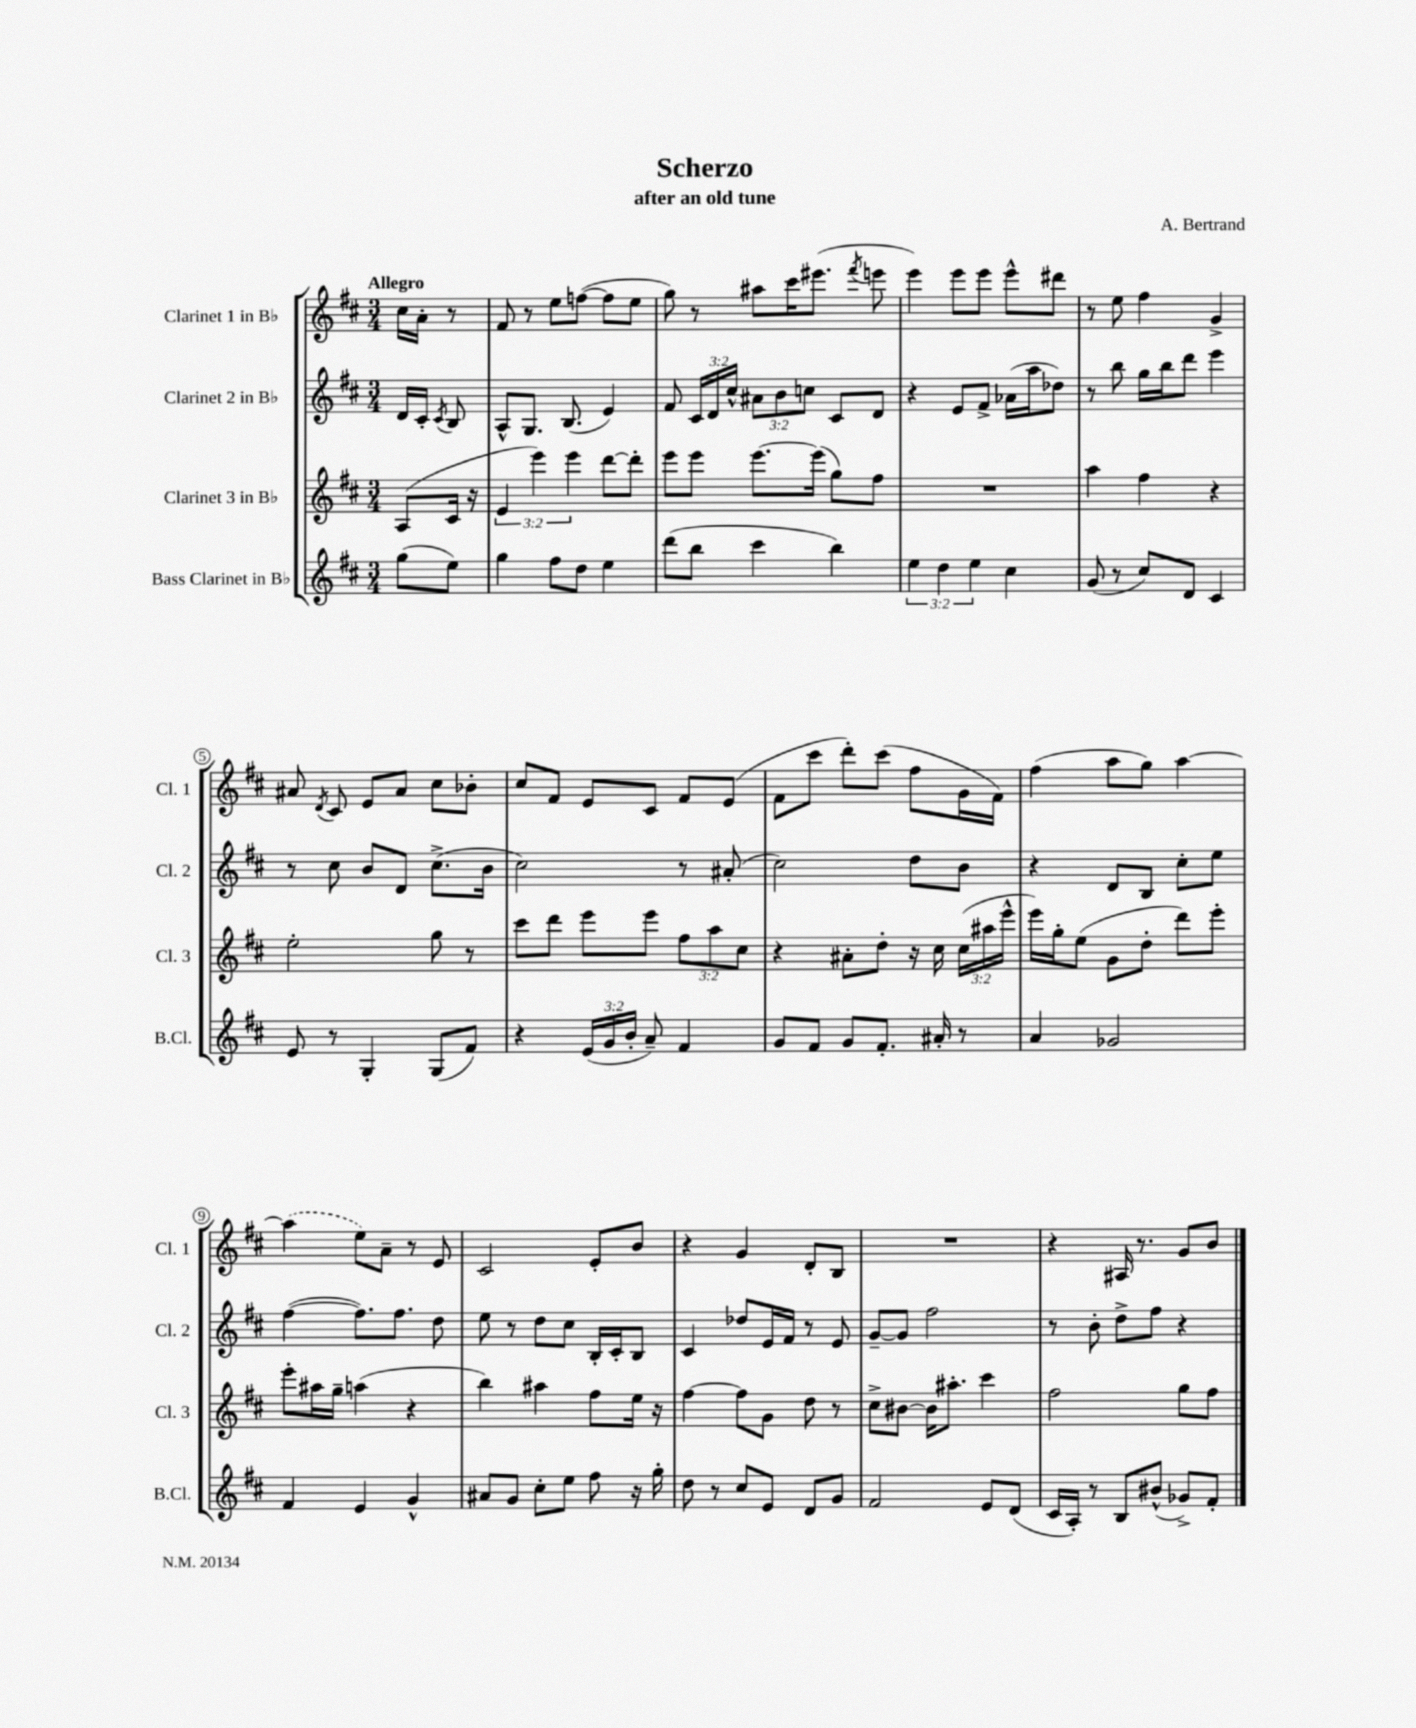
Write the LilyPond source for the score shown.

\header { title = "Scherzo" composer = "A. Bertrand" subtitle = "after an old tune" }
<<
\new StaffGroup <<
\new Staff = "s0" \with { instrumentName = "Clarinet 1 in Bb" shortInstrumentName = "Cl. 1" } {
    \clef treble \key d \major \numericTimeSignature \time 3/4 \partial 4 \tempo "Allegro"
    \autoBeamOff cis''16[ a'16]-. r8 |
    fis'8 r8 e''8[ f''8]~( f''8[ e''8] |
    g''8) r8 ais''8[ cis'''16 eis'''8.]( \acciaccatura { fis'''8 } e'''8 |
    e'''4) e'''8[ e'''8] e'''8[-^ dis'''8] |
    r8 e''8 fis''4 g'4-> |
    ais'8 \acciaccatura { d'8 } cis'8 e'8[ ais'8] cis''8[ bes'8]-. |
    cis''8[ fis'8] e'8[ cis'8] fis'8[ e'8]( |
    fis'8[ cis'''8] d'''8[-.) cis'''8]( fis''8[ g'16 fis'16]) |
    fis''4( a''8[ g''8]) a''4~ |
    \once \slurDashed a''4( e''8[) a'8]-- r8 e'8 |
    cis'2 e'8[-. b'8] |
    r4 g'4 d'8[-. b8] |
    R2. |
    r4 ais16 r8. g'8[ b'8] \bar "|." |
}
\new Staff = "s1" \with { instrumentName = "Clarinet 2 in Bb" shortInstrumentName = "Cl. 2" } {
    \clef treble \key d \major \numericTimeSignature \time 3/4 \override Staff.TupletNumber.text = #tuplet-number::calc-fraction-text \partial 4
    \autoBeamOff d'16[ cis'16]-. \acciaccatura { cis'8 } b8 |
    a8[-^ g8.] b8.( e'4) |
    fis'8 \tuplet 3/2 { cis'16[ d'16 cis''16]-^ } \tuplet 3/2 { ais'8[ b'8 c''8] } cis'8[ d'8] |
    r4 e'8[ fis'8]-> aes'16[( a''16 des''8]) |
    r8 b''8 g''16[ b''16 d'''8] e'''4 |
    r8 cis''8 b'8[ d'8] cis''8.[->( b'16] |
    cis''2) r8 ais'8-.( |
    cis''2) d''8[ b'8] |
    r4 d'8[ b8] cis''8[-. e''8] |
    fis''4~( fis''8.[) fis''8.] d''8 |
    e''8 r8 d''8[ cis''8] b16[-. cis'16-. b8] |
    cis'4 des''8[ e'16 fis'16] r8 e'8 |
    g'8[~-- g'8] fis''2 |
    r8 b'8-. d''8[-> fis''8] r4 \bar "|." |
}
\new Staff = "s2" \with { instrumentName = "Clarinet 3 in Bb" shortInstrumentName = "Cl. 3" } {
    \clef treble \key d \major \numericTimeSignature \time 3/4 \override Staff.TupletNumber.text = #tuplet-number::calc-fraction-text \partial 4
    \autoBeamOff a8[( cis'16] r16 |
    \tuplet 3/2 { e'4 e'''4) e'''4 } d'''8[~ d'''8]-. |
    e'''8[ e'''8] e'''8.[~ e'''16]( g''8[) fis''8] |
    R2. |
    a''4 fis''4 r4 |
    e''2-. g''8 r8 |
    cis'''8[ d'''8] e'''8[ e'''8] \tuplet 3/2 { fis''8[ a''8 cis''8] } |
    r4 ais'8[-. d''8]-. r16 cis''16 \tuplet 3/2 { cis''16[( ais''16 e'''16]-^ } |
    e'''16[) g''16-. e''8]( g'8[ d''8]-. d'''8[) e'''8]-. |
    e'''8[-. ais''16 g''16]-- a''4( r4 |
    b''4) ais''4 fis''8[ e''16] r16 |
    fis''4~ fis''8[ g'8] d''8 r8 |
    cis''8[-> bis'8]~ bis'16[ ais''8.]-. cis'''4 |
    fis''2 g''8[ fis''8] \bar "|." |
}
\new Staff = "s3" \with { instrumentName = "Bass Clarinet in Bb" shortInstrumentName = "B.Cl." } {
    \clef treble \key d \major \numericTimeSignature \time 3/4 \override Staff.TupletNumber.text = #tuplet-number::calc-fraction-text \partial 4
    \autoBeamOff g''8[( e''8]) |
    g''4 fis''8[ d''8] e''4 |
    d'''8[( b''8] cis'''4 b''4) |
    \tuplet 3/2 { e''4 d''4 e''4 } cis''4 |
    g'8( r8 cis''8[) d'8] cis'4 |
    e'8 r8 g4-. g8[( fis'8]) |
    r4 \tuplet 3/2 { e'16[( g'16 b'16]-. } a'8--) fis'4 |
    g'8[ fis'8] g'8[ fis'8.]-. ais'16-. r8 |
    a'4 ges'2 |
    fis'4 e'4 g'4-^ |
    ais'8[ g'8] cis''8[-. e''8] fis''8 r16 g''16-. |
    d''8 r8 cis''8[ e'8] d'8[ g'8] |
    fis'2 e'8[ d'8]( |
    cis'16[ a16]-.) r8 b8[ bis'8]-^( ges'8[->) fis'8]-. \bar "|." |
}
>>
>>
\layout { \context { \Score \override BarNumber.stencil = #(make-stencil-circler 0.1 0.3 ly:text-interface::print) } }
